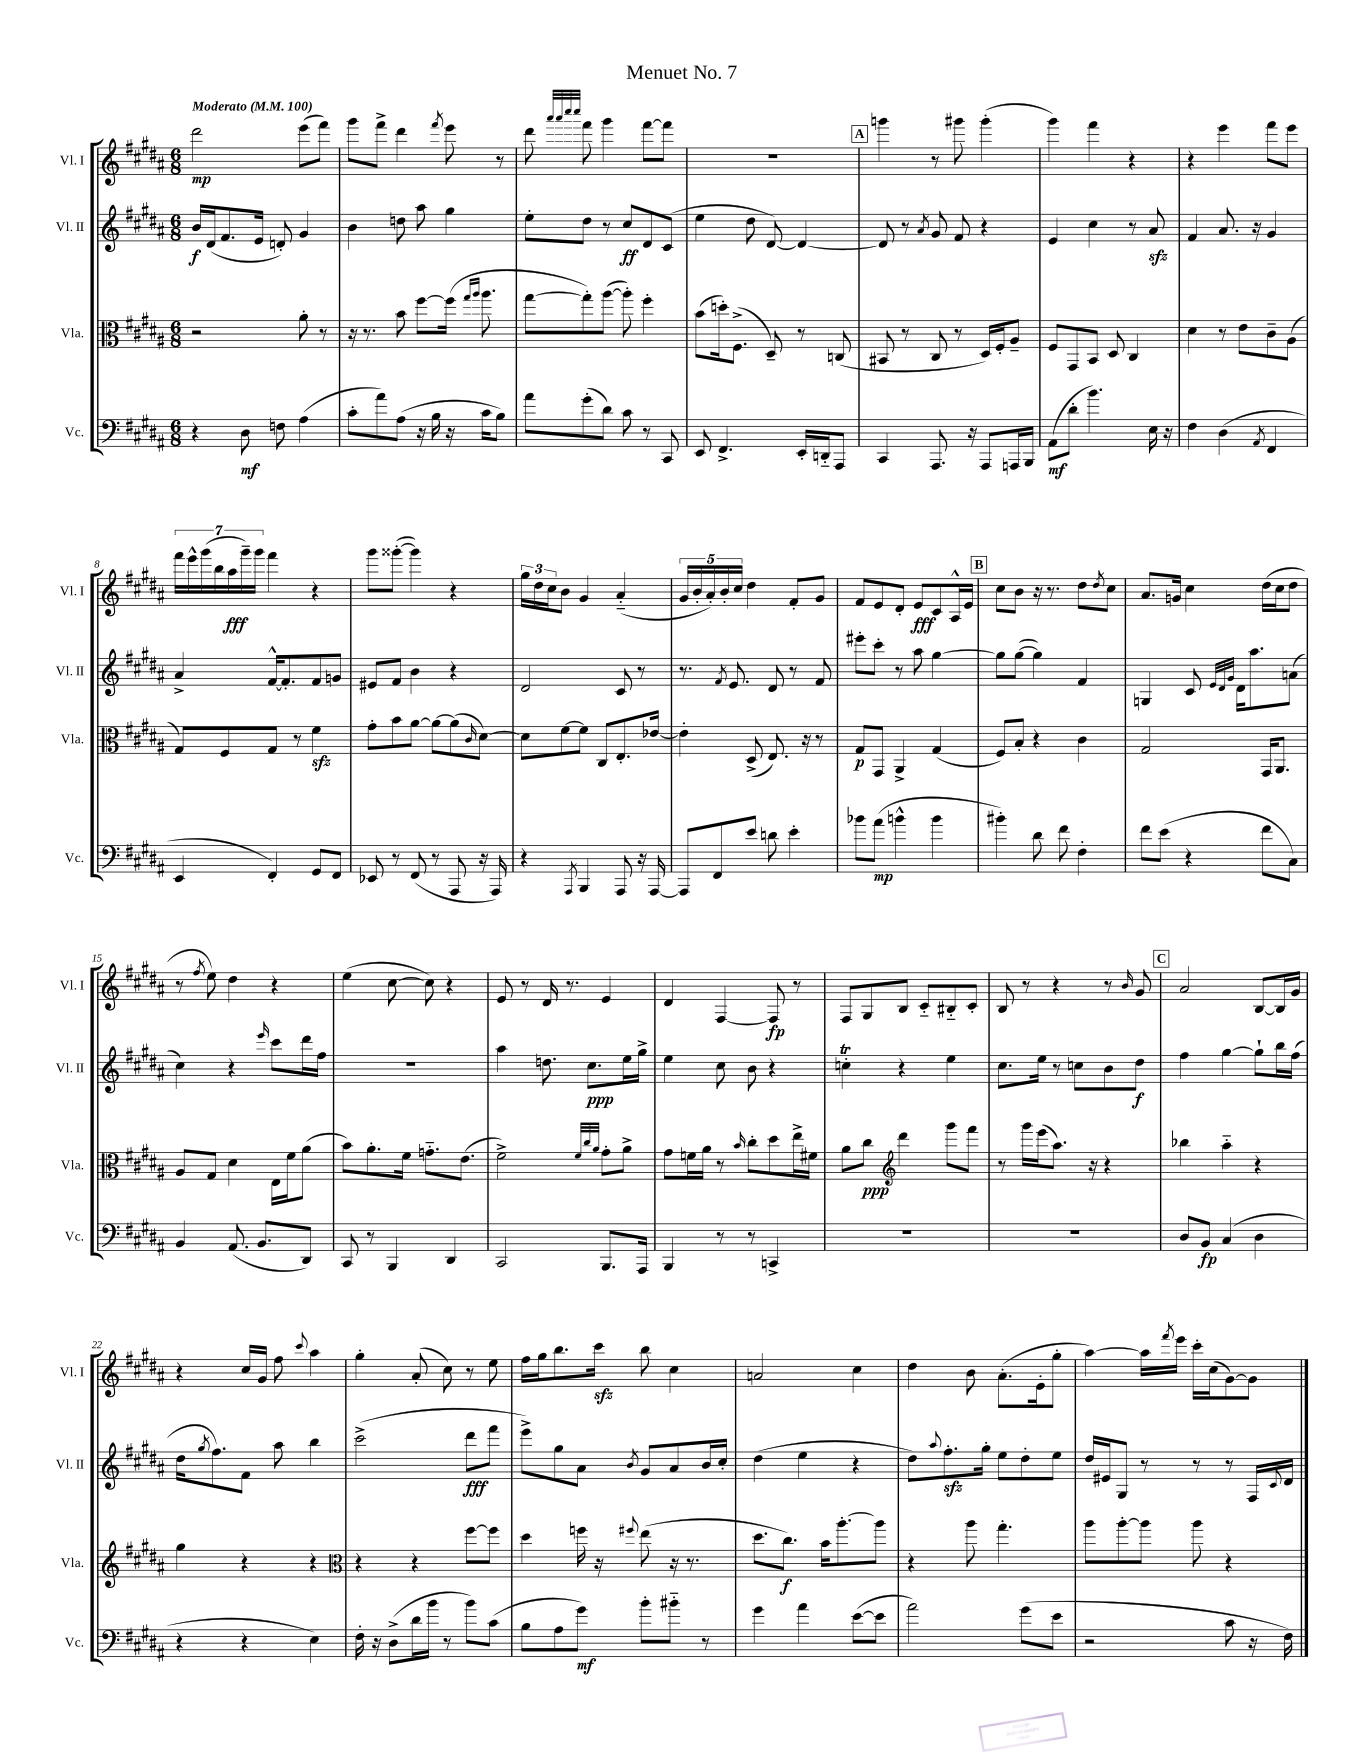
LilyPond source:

\header { title = "Menuet No. 7" }
<<
\new StaffGroup <<
\new Staff = "s0" \with { instrumentName = "Vl. I" shortInstrumentName = "Vl. I" } {
    \clef treble \key b \major \numericTimeSignature \time 6/8 \tempo "Moderato" 4 = 100
    dis'''2\mp e'''8( fis'''8) |
    gis'''8 fis'''8-> dis'''4 \acciaccatura { fis'''8 } e'''8 r8 |
    dis'''8 \grace { ais'''32 ais'''32 cis''''32 cis''''32 } fis'''8 gis'''4 fis'''8~ fis'''8 |
    R2. |
    \mark \markup { \box "A" } g'''4 r8 gis'''8 gis'''4-.( |
    gis'''4) fis'''4 r4 |
    r4 e'''4 fis'''8 e'''8 |
    \tuplet 7/4 { fis'''16 e'''16-^ gis'''16( b''16 ais''16\fff gis'''16--) gis'''16 } fis'''4 r4 |
    gis'''8 gisis'''8~-.( gisis'''4) r4 |
    \tuplet 3/2 { gis''16 dis''16 cis''16 } b'8 gis'4 ais'4-_( |
    \tuplet 5/4 { gis'16 b'16-. ais'16-.) b'16-. cis''16 } dis''4 fis'8-. gis'8 |
    fis'8 e'8 dis'8-. e'8\fff cis'8 ais16-^ e'16 |
    \mark \markup { \box "B" } cis''8 b'8 r16 r8. dis''8 \acciaccatura { dis''8 } cis''8 |
    ais'8. g'16 cis''4 dis''16( cis''16 dis''8 |
    r8 \acciaccatura { fis''8 } e''8) dis''4 r4 |
    e''4( cis''8~ cis''8) r4 |
    e'8 r8 dis'16 r8. e'4 |
    dis'4 fis4~ fis8\fp r8 |
    fis8 gis8 b8 cis'8-_ bis8-_ cis'8-. |
    b8 r8 r4 r8 \grace { b'16 } gis'8 |
    \mark \markup { \box "C" } ais'2 b8~ b16 gis'16 |
    r4 cis''16 gis'16 fis''8 \appoggiatura { cis'''8 } ais''4 |
    gis''4-. ais'8-.( cis''8) r8 e''8 |
    fis''16 gis''16 b''8. cis'''16\sfz b''8 cis''4 |
    a'2 cis''4 |
    dis''4 b'8 ais'8.-.( e'16-. gis''8-. |
    ais''4~) ais''16 \acciaccatura { fis'''8 } e'''16 cis'''16-. cis''16( gis'8~) gis'8 \bar "|." |
}
\new Staff = "s1" \with { instrumentName = "Vl. II" shortInstrumentName = "Vl. II" } {
    \clef treble \key b \major \numericTimeSignature \time 6/8
    b'16\f dis'16( fis'8. e'16 d'8-.) gis'4 |
    b'4 d''8 ais''8 gis''4 |
    e''8-. dis''8 r8 cis''8\ff dis'8 cis'8( |
    e''4 dis''8 dis'8~) dis'4~ |
    \mark \markup { \box "A" } dis'8 r8 \acciaccatura { ais'8 } gis'8 fis'8 r4 |
    e'4 cis''4 r8 ais'8\sfz |
    fis'4 ais'8. r16 gis'4 |
    ais'4-> fis'16~-^ fis'8.-. fis'8 g'8 |
    eis'8 fis'8 b'4 r4 |
    dis'2 cis'8 r8 |
    r8. \acciaccatura { fis'8 } e'8. dis'8 r8 fis'8 |
    eis'''8-. cis'''8-. r8 ais''8 gis''4~ |
    \mark \markup { \box "B" } gis''8 gis''8~( gis''4) fis'4 |
    g4 cis'8 \grace { e'32 dis'32 gis'32 } dis'16 ais''8. a'8( |
    cis''4) r4 \grace { e'''16 } cis'''8 dis'''16 fis''16 |
    R2. |
    ais''4 d''8. cis''8.\ppp e''16 gis''16-> |
    e''4 cis''8 b'8 r4 |
    c''4-.\trill r4 e''4 |
    cis''8. e''16 r8 c''8 b'8 dis''8\f |
    \mark \markup { \box "C" } fis''4 gis''4~ gis''8-! b''16 fis''16( |
    dis''16 \acciaccatura { gis''8 } fis''8.) fis'8 ais''8 b''4 |
    cis'''2->( dis'''8\fff fis'''8 |
    e'''8->) gis''8 ais'8 \acciaccatura { b'8 } gis'8 ais'8 b'16 cis''16-. |
    dis''4( e''4 r4 |
    dis''8) \appoggiatura { ais''8 } fis''8.-.\sfz gis''16-. e''8 dis''8-. e''8 |
    dis''16 eis'16 gis8 r8 r8 r8 fis16 \appoggiatura { cis'8 } dis'16 \bar "|." |
}
\new Staff = "s2" \with { instrumentName = "Vla." shortInstrumentName = "Vla." } {
    \clef alto \key b \major \numericTimeSignature \time 6/8
    r2 ais'8-. r8 |
    r16 r8. b'8 fis''8~ fis''16( \grace { gis''16 ais''16 } ais''8. |
    gis''8~ gis''8-.) ais''8~( ais''8-.) fis''4-. |
    b'8( d''16-.) fis8.->( dis8--) r8 c8( |
    \mark \markup { \box "A" } bis,8 r8 cis8 r8 dis16) fis16-. ais8-- |
    fis8 gis,8 b,8 dis8 cis4 |
    dis'4 r8 e'8 cis'8-- ais8( |
    gis8) fis8 gis8 r8 fis'4\sfz |
    gis'8-. b'8 ais'8~ ais'8~ ais'8( \grace { cis'16 } dis'8~) |
    dis'8 fis'8~ fis'8 cis8 e8.-. ees'16~ |
    ees'4-. dis8->( e8.) r16 r8 |
    gis8\p gis,8 ais,4-> gis4( |
    \mark \markup { \box "B" } fis8) b8-. r4 cis'4 |
    gis2 gis,16 ais,8. |
    ais8 gis8 dis'4 e16 fis'16 ais'8( |
    b'8) ais'8.-. fis'16 g'8.-_ e'8.( |
    fis'2->) \grace { fis'32 cis''32 ais'32 } gis'8-. ais'8-> |
    gis'8 f'16 ais'16 r8 \grace { b'16 } cis''8-. dis''8 e''16-> fis'16 |
    ais'8 cis''8\ppp \clef treble dis'''4 gis'''8 fis'''8 |
    r8 gis'''16 e'''16( ais''8.) r16 r4 |
    \mark \markup { \box "C" } bes''4 ais''4-_ r4 |
    gis''4 r4 r4 |
    \clef alto r4 r4 fis''8~ fis''8 |
    dis''4 f''16 r16 \appoggiatura { fis''8 } e''8( r16 r8. |
    dis''8. cis''8.\f) b'16 ais''8.~-. ais''8 |
    r4 ais''8 gis''4.-. |
    ais''8 ais''8~-. ais''8 ais''8 r4 \bar "|." |
}
\new Staff = "s3" \with { instrumentName = "Vc." shortInstrumentName = "Vc." } {
    \clef bass \key b \major \numericTimeSignature \time 6/8
    r4 dis8\mf f8 ais4( |
    cis'8-. ais'8) ais8( r16 b16 r16 cis'16 b8) |
    ais'8 gis'8-.( dis'8) cis'8 r8 cis,8 |
    e,8 fis,4.-> e,16-. d,16-_ ais,,8 |
    \mark \markup { \box "A" } cis,4 ais,,8. r16 ais,,8 a,,16 b,,16 |
    ais,8\mf( dis'8-. b'4.) e16 r16 |
    fis4 dis4( \acciaccatura { ais,8 } fis,4 |
    e,4 fis,4-.) gis,8 fis,8 |
    ees,8 r8 fis,8( r8 ais,,8 r16 ais,,16) |
    r4 \acciaccatura { ais,,8 } b,,4 ais,,8 r16 ais,,16~ |
    ais,,8 fis,8 e'8 d'8 e'4-. |
    bes'8 ais'8\mp( b'4-^ b'4 |
    \mark \markup { \box "B" } bis'4-.) dis'8 fis'8 fis4-. |
    fis'8 e'8( r4 fis'8 cis8) |
    b,4 ais,8.( b,8. dis,8) |
    cis,8 r8 b,,4 dis,4 |
    cis,2 b,,8. ais,,16 |
    b,,4 r8 r8 c,4-> |
    R2. |
    R2. |
    \mark \markup { \box "C" } dis8 b,8\fp cis4( dis4 |
    r4 r4 e4) |
    fis16-. r16 dis8->( dis'16 b'16 r8 b'8) cis'8( |
    b8 ais8 gis'8\mf) b'8-. bis'8-_ r8 |
    gis'4 ais'4 e'8~( e'8 |
    ais'2) gis'8( e'8 |
    r2 cis'8 r16 fis16) \bar "|." |
}
>>
>>
